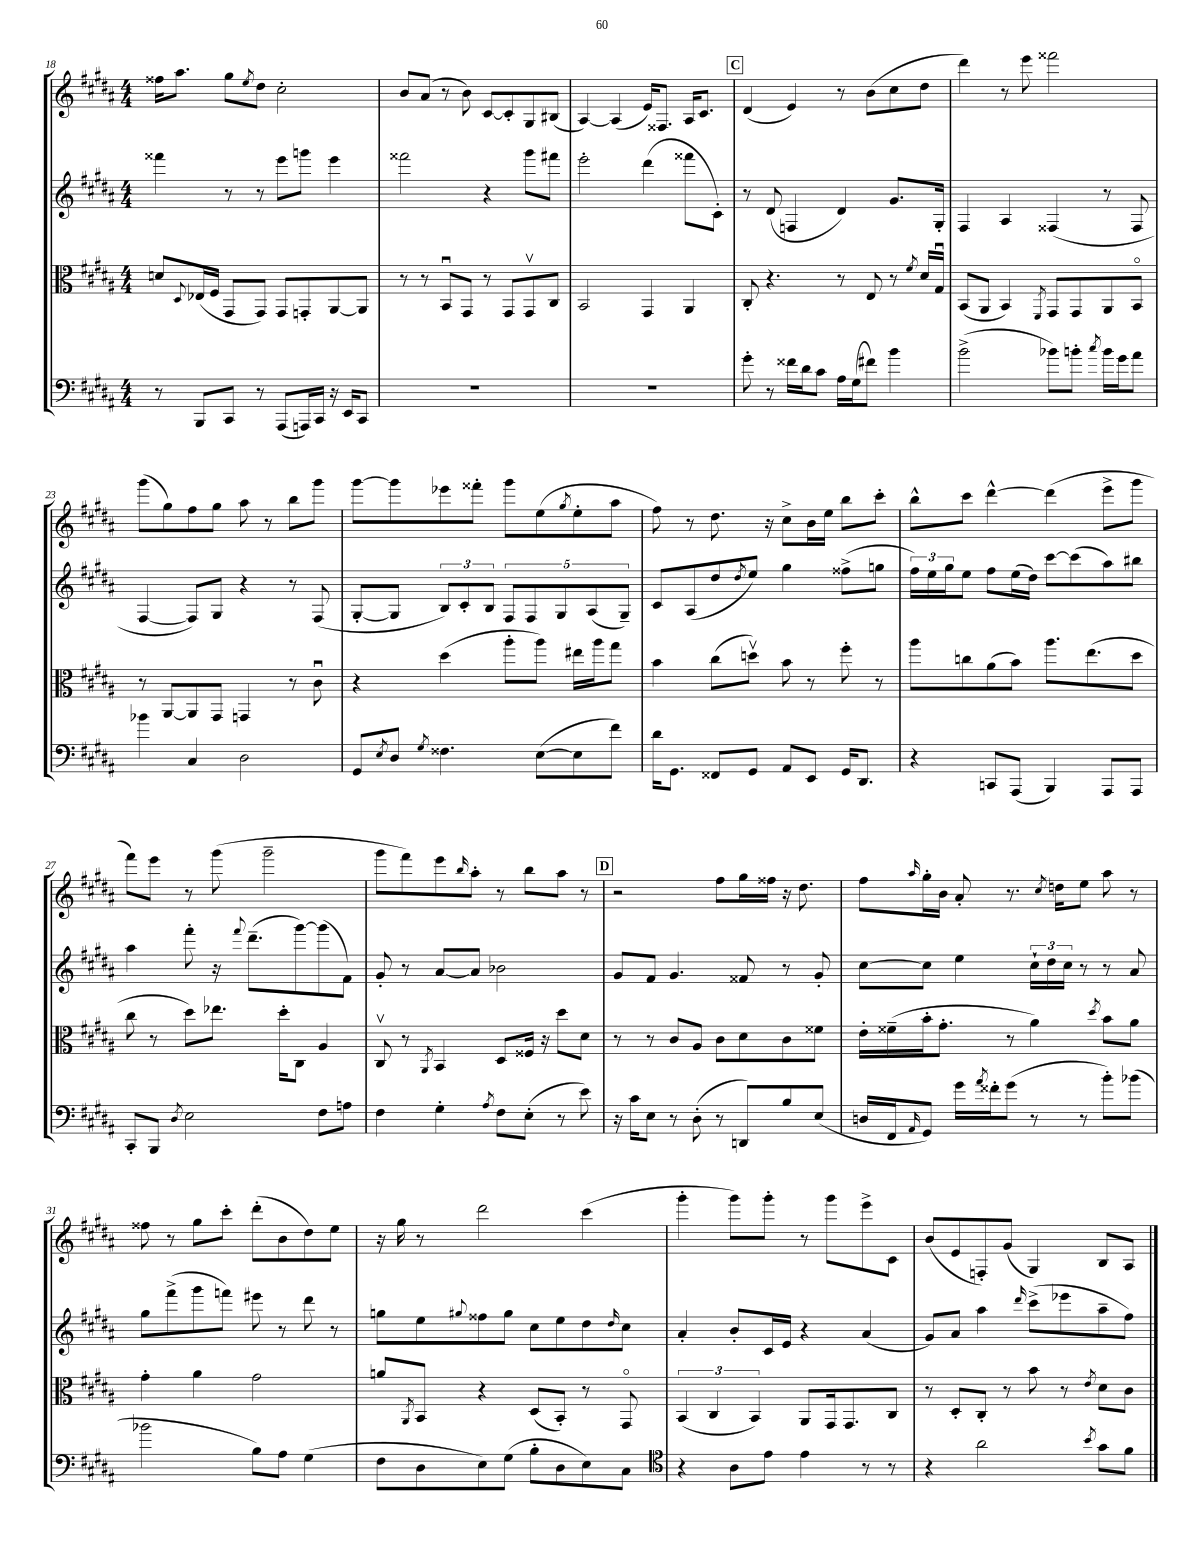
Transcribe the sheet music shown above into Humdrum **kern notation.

**kern	**kern	**kern	**kern
*staff4	*staff3	*staff2	*staff1
*clefF4	*clefC3	*clefG2	*clefG2
*k[f#c#g#d#a#]	*k[f#c#g#d#a#]	*k[f#c#g#d#a#]	*k[f#c#g#d#a#]
*M4/4	*M4/4	*M4/4	*M4/4
8r	8d/L	4fff##\	16ff##\LK
.	.	.	8.aa#\J
.	8qqD#/	.	.
8BBB/L	(16E-/L	.	.
.	16F#/JJ	.	.
8CC#/J	8GG#/L	8r	8gg#\L
.	.	.	8qee/
8r	8GG#/J)	8r	8dd#\J
(8AAA#/L	8GG#/L	8eee\L	2cc#'\
16AAA/L)	8GG'/	8ggg\J	.
16CC#/JJ	.	.	.
16r	[8AA#/	4eee\	.
16EE/LK	.	.	.
8CC#/J	8AA#/]J	.	.
=	=	=	=
1r	8r	2fff##\	8b/L
.	8r	.	(8a#/J
.	8BBu/L	.	8r
.	8GG#/J	.	8b\)
.	8r	4r	[8c#/L
.	8GG#/L	.	8c#'/]
.	8GG#v/	8ggg#\L	8G#/
.	8C#/J	8fff#\J	(8B#/J
=	=	=	=
1r	2BB/	2eee'\	[4A#/)
.	.	.	(4A#/]
.	4GG#/	(4ddd#\	16e/LK)
.	.	.	8.F##/J
.	4AA#/	8fff##\L	16A#/LK
.	.	.	8.c#/J
.	.	8c#'\J)	.
=	=	=	=
8g#'\	8C#'/	8r	(4d#/
8r	4.r	(8d#/	.
16f##\LL	.	4F/	4e/)
16d#\J	.	.	.
8c#\J	.	.	.
16A#\LL	8r	4d#/)	8r
(16G#\J	.	.	.
8f#\J)	8E/	.	(8b\L
4b\	8r	8.g#/L	8cc#\
.	8qf#/	.	.
.	16d#/LL	.	8dd#\J
.	16G#u/JJ	16G#'/Jk	.
=	=	=	=
(2b^\	(8BB/L	4F#/	4ddd#\)
.	8AA#/J	.	.
.	4BB/)	4A#/	8r
.	.	.	8eee\
.	8qFF#/	.	.
8b-\L)	8GG#/L	(4F##/	2fff##\
8b'\J	8GG#/	.	.
8qcc#/	.	.	.
16b\LL	8AA#/	8r	.
16g#\J	.	.	.
8a#\J	8BBo/J	8F##/	.
=	=	=	=
4b-\	8r	[4F#/	(8ggg#\L
.	[8AA#/L	.	8gg#\)
4C#/	8AA#/]	8F#/]L)	8ff#\
.	8GG#/J	8G#/J	8gg#\J
2D#\	4GG/	4r	8aa#\
.	.	.	8r
.	8r	8r	8bb\L
.	8c#u\	(8F#/	8ggg#\J
=	=	=	=
8GG#/L	4r	[8G#'/L	[8ggg#\L
8qE/	.	.	.
8D#/J	.	8G#/]J	8ggg#\]
8qG#/	.	.	.
4.F##\	(4dd#\	12B/L)	8eee-\
.	.	12c#'/	.
.	.	.	8fff##'\J
.	.	12B/J	.
.	8aa#'\L	10F#/L	8ggg#\L
.	.	10F#/	.
([8E\L	8aa#\J)	.	(8ee\
.	.	10G#/	.
.	.	.	8qgg#/
8E\]	16ee#\LL	.	8ee'\
.	.	(10A#/	.
.	16aa#\J	.	.
8f#\J)	8gg#\J	.	8aa#\J
.	.	10G#~/J)	.
=	=	=	=
16d#\LK	4b\	8c#/L	8ff#\)
8.GG#\J	.	.	.
.	.	(8A#/	8r
8FF##/L	(8cc#\L	8dd#/	8.dd#\
.	.	8qdd#/	.
8GG#/J	8ddv\J)	8ee/J)	.
.	.	.	16r
8AA#/L	8b\	4gg#\	8cc#^\L
8EE/J	8r	.	16b\L
.	.	.	16ee\JJ
16GG#/LK	8ff#'\	(8ff##^\L	8bb\L
8.DD#/J	.	.	.
.	8r	8gg\J	8ccc#'\J
=	=	=	=
4r	8aa#\L	24ff#\LL)	8bb^^\L
.	.	24ee\	.
.	.	24gg#\J	.
.	8cc\	8ee\J	8ccc#\J
8CC/L	(8a#\	8ff#\L	[4ddd#^^\
(8AAA#/J	8b\J)	(16ee\L	.
.	.	16dd#\JJ)	.
4BBB/)	8.aa#\L	[8ccc#\L	(4ddd#\]
.	.	(8ccc#\]	.
.	(8.ee\	.	.
8AAA#/L	.	8aa#\)	8eee^\L
8AAA#/J	8dd#\J	8bb#\J	8ggg#\J
=	=	=	=
8CC#'/L	8cc#\	4aa#\	8fff#\L)
8BBB/J	8r	.	8eee\J
8qD#/	.	.	.
2E\	8dd#\L)	8fff#'\	8r
.	8.ee-\J	16r	(8ggg#\
.	.	8qqfff#/	.
.	.	(8.ddd#~\L	.
.	.	.	2ggg#~\
.	16dd#'\LK	.	.
.	8C#\J	[8ggg#\)	.
8F#\L	4A#/	(8ggg#\]	.
8A\J	.	8f#\J)	.
=	=	=	=
4F#\	8C#v/	8g#'/	8ggg#\L
.	8r	8r	8fff#\)
.	8qAA#/	.	.
4G#'\	4BB/	[8a#/L	8eee\
.	.	.	16qqbb/
.	.	8a#/]J	8aa#'\J
8qA#/	.	.	.
8F#\L	8D#/L	2b-\	8r
(8E'\J	16F##/Jk	.	8bb\L
.	16r	.	.
8r	8dd#\L	.	8aa#\J
8e\)	8d#\J	.	8r
=	=	=	=
16r	8r	8g#/L	2r
16c#\LK	.	.	.
8E\J	8r	8f#/J	.
8r	8c#/L	4.g#/	.
(8D#'\	8A#/J	.	.
8r	8c#\L	.	8ff#\L
8DD/L)	8d#\	8f##/	16gg#\L
.	.	.	16ff##\JJ
8B/	8c#\	8r	16r
.	.	.	8.dd#\
(8E/J	8f##\J	8g#'/	.
=	=	=	=
16D/LL	16e'\LL	[8cc#\L	8ff#\L
16FF#/J	(16f##~\	.	.
16qqAA#/	.	.	16qqaa#/
8GG#/J)	16b'\J	8cc#\]J	16gg#'\L
.	8.g#'\J	.	16b\JJ
16g#\LL	.	4ee\	8a#'/
8qa#/	.	.	.
16f##'\J	.	.	.
(8g#\J	8r	.	8.r
8r	4a#\)	24cc#`\LL	.
.	.	24dd#\	.
.	.	.	8qcc#/
.	.	.	16dd\LK
.	.	24cc#\JJ	.
8r	.	8r	8ee\J
.	8qdd#/	.	.
8b'\L)	8b\L	8r	8aa#\
(8b-\J	8a#\J	8a#/	8r
=	=	=	=
2b-\	4g#'\	8gg#\L	8ff##\
.	.	(8fff#^\	8r
.	4a#\	8ggg#\	8gg#\L
.	.	8fff\J)	8ccc#'\J
8B\L)	2g#\	8eee#\	(8ddd#'\L
8A#\J	.	8r	8b\
(4G#\	.	8ddd#\	8dd#\)
.	.	8r	8ee\J
=	=	=	=
8F#\L	8a/L	8gg\L	16r
.	.	.	16gg#\
.	8qAA#/	.	.
8D#\	8BB/J	8ee\	8r
.	.	8qqgg#/	.
8E\)	4r	8ff##\	2ddd#\
(8G#\J	.	8gg#\J	.
8B'\L	(8D#/L	8cc#\L	.
8D#\	8BB'/J)	8ee\	.
8E\)	8r	8dd#\	(4ccc#\
.	.	16qqdd#/	.
8C#\J	8GG#o/	8cc#\J	.
=	=	=	=
*clefC4	*	*	*
4r	(6BB/	4a#'/	4ggg#'\
.	6C#/	.	.
8A#\L	.	8b'/L	8ggg#\L)
.	6BB/)	.	.
8e\J	.	16c#/L	8ggg#'\J
.	.	16e/JJ	.
4e\	8AA#/L	4r	8r
.	16GG#/k	.	8ggg#\L
.	8.GG#/	.	.
8r	.	(4a#/	8eee^\
8r	8C#/J	.	8c#\J
=	=	=	=
4r	8r	8g#/L)	(8b/L
.	8D#'/L	8a#/J	8e/
2a#\	8C#'/J	4aa#\	8F'/)
.	8r	.	(8g#/J
.	.	16qqddd#/	.
.	8b\	(8ccc#^\L	4G#/)
.	8r	8eee-\	.
8qb/	8qe/	.	.
8g#\L	8d#\L	8aa#~\	8B/L
8f#\J	8c#\J	8ff#\J)	8A#/J
==	==	==	==
*-	*-	*-	*-
